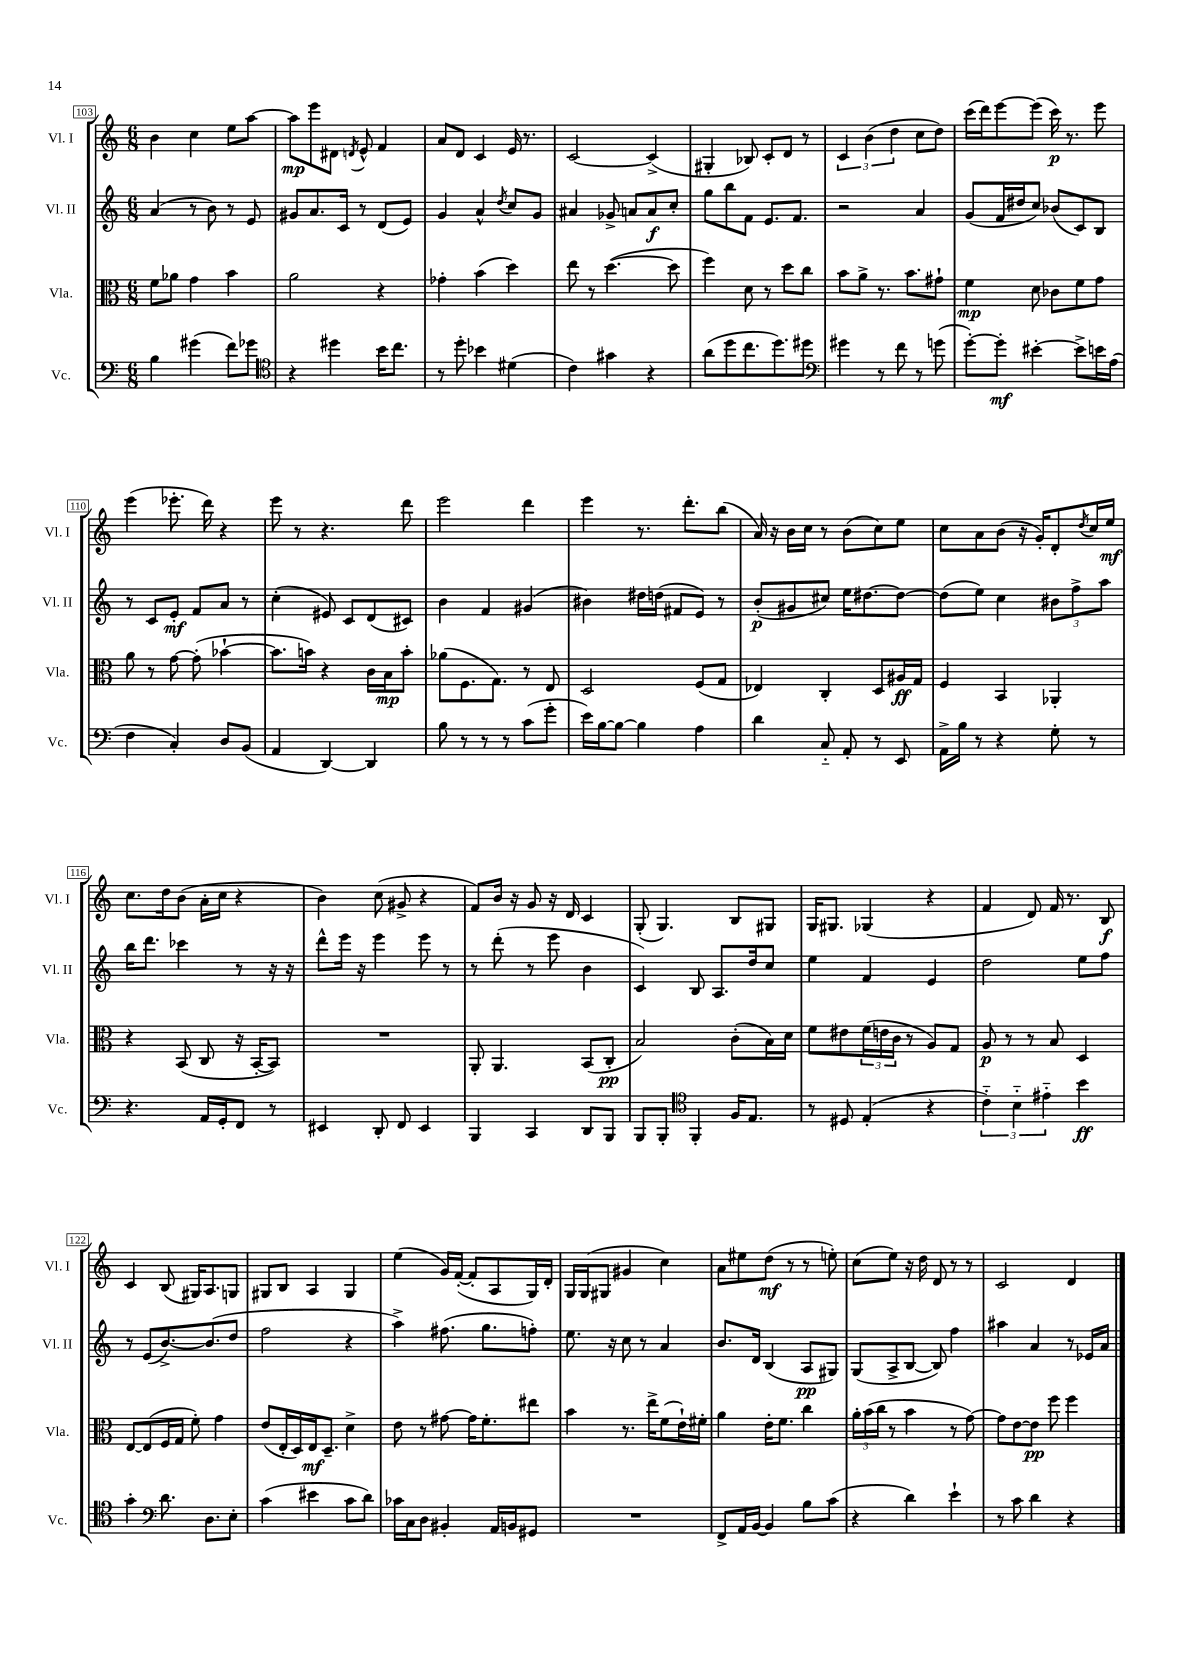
<<
\new StaffGroup <<
\new Staff = "s0" \with { instrumentName = "Vl. I" shortInstrumentName = "Vl. I" } {
    \clef treble \key c \major \numericTimeSignature \time 6/8
    b'4 c''4 e''8 a''8~ |
    a''8\mp e'''8 dis'8 \acciaccatura { d'8 } e'8-^ f'4 |
    a'8 d'8 c'4 e'16 r8. |
    c'2~ c'4->( |
    gis4-. bes8) c'8-. d'8 r8 |
    \tuplet 3/2 { c'4 b'4( d''4 } c''8 d''8) |
    c'''16( d'''16) e'''8~ e'''8( c'''16\p) r8. e'''8 |
    e'''4( ees'''8.-. d'''16) r4 |
    e'''8 r8 r4. d'''8 |
    e'''2 d'''4 |
    e'''4 r8. d'''8.-. b''8( |
    a'16) r16 b'16 c''16 r8 b'8( c''8) e''8 |
    c''8 a'8 b'8( r16 g'16-.) d'8-. \acciaccatura { d''8 } c''16 e''16\mf |
    c''8. d''16 b'8( a'16-. c''16 r4 |
    b'4) c''8( gis'8-> r4 |
    f'8) b'16 r16 g'8 r16 d'16 c'4 |
    g8-.( g4.) b8 gis8 |
    g16 gis8. ges4( r4 |
    f'4 d'8) f'16 r8. b8\f |
    c'4 b8( gis16) a8. g8 |
    gis8 b8 a4 gis4 |
    e''4( g'16) f'16~-.( f'8-. a8 g16) d'16-. |
    g16 g16( gis8 gis'4 c''4) |
    a'8 eis''8 d''8\mf( r8 r8 e''8-.) |
    c''8( e''8) r16 d''16 d'8 r8 r8 |
    c'2 d'4 \bar "|." |
}
\new Staff = "s1" \with { instrumentName = "Vl. II" shortInstrumentName = "Vl. II" } {
    \clef treble \key c \major \numericTimeSignature \time 6/8
    a'4( r8 b'8) r8 e'8 |
    gis'8 a'8. c'16 r8 d'8( e'8) |
    g'4 a'4-^ \acciaccatura { d''8 } c''8 g'8 |
    ais'4 ges'8-> a'8 a'8\f c''8-. |
    g''8 b''8 f'8 e'8. f'8. |
    r2 a'4 |
    g'8( f'16 dis''16 c''8) bes'8( c'8) b8 |
    r8 c'8 e'8-.\mf f'8 a'8 r8 |
    c''4-.( eis'8) c'8 d'8( cis'8) |
    b'4 f'4 gis'4( |
    bis'4) dis''16 d''16( fis'8 e'8) r8 |
    b'8-.\p( gis'8 cis''8) e''16 dis''8.~ dis''8~ |
    dis''8( e''8) c''4 \tuplet 3/2 { bis'8 f''8-> a''8 } |
    b''16 d'''8. ces'''4 r8 r16 r16 |
    d'''8-^ e'''16 r16 e'''4 e'''8 r8 |
    r8 d'''8-.( r8 e'''8 b'4 |
    c'4) b8 a8. d''16 c''8 |
    e''4 f'4 e'4 |
    d''2 e''8 f''8 |
    r8 e'8( b'8.~->) b'8.( d''8 |
    f''2 r4 |
    a''4->) fis''8.( g''8. f''8-.) |
    e''8. r16 c''8 r8 a'4 |
    b'8. d'16 b4( a8\pp gis8) |
    g8( a8-> b8~ b8) f''4 |
    ais''4 a'4 r8 ees'16 a'16 \bar "|." |
}
\new Staff = "s2" \with { instrumentName = "Vla." shortInstrumentName = "Vla." } {
    \clef alto \key c \major \numericTimeSignature \time 6/8
    f'8 aes'8 g'4 b'4 |
    a'2 r4 |
    ges'4-. b'4( d''4) |
    e''8 r8 d''4.~( d''8 |
    f''4) d'8 r8 d''8 c''8 |
    b'8 a'8-> r8. b'8. gis'8-! |
    f'4\mp d'8 ces'8 f'8 g'8 |
    a'8 r8 g'8~ g'8-.( bes'4~-! |
    bes'8. b'16) r4 c'16 b16\mp b'8-. |
    aes'8( f8. g8.) r8 e8 |
    d2 f8( g8 |
    ees4) c4-. d8 ais16\ff g16 |
    f4 b,4 aes,4-. |
    r4 b,8( c8 r16 b,16~-. b,8) |
    R2. |
    a,8-. a,4. b,8( c8-.\pp |
    b2) c'8-.( b16) d'16 |
    f'8 eis'8 \tuplet 3/2 { f'16( e'16 c'16 } r8 a8) g8 |
    a8\p r8 r8 b8 d4 |
    e8~ e8( f16 g16 f'8-.) g'4 |
    e'8( e16-. d16) e16\mf d8.-- d'4-> |
    e'8 r8 gis'8~ gis'16 f'8.-. eis''8 |
    b'4 r8. e''16-> f'8( e'16-!) fis'16-. |
    a'4 e'16-. f'8. c''4 |
    \tuplet 3/2 { a'16-. b'16( c''16 } r8 b'4 r8 g'8~) |
    g'8 e'8~ e'8\pp f''8 f''4 \bar "|." |
}
\new Staff = "s3" \with { instrumentName = "Vc." shortInstrumentName = "Vc." } {
    \clef bass \key c \major \numericTimeSignature \time 6/8
    b4 gis'4( f'8) ges'8 |
    \clef tenor r4 dis''4 b'16 c''8. |
    r8 d''8-. bes'4 dis'4( |
    c'4) gis'4 r4 |
    a'8( d''8 c''8. d''8.) dis''8 |
    \clef bass gis'4 r8 f'8 r8 g'8( |
    g'8~-.) g'8-.\mf eis'4~-. eis'8-> e'16 a16( |
    f4 c4-.) d8 b,8( |
    a,4 d,4~) d,4 |
    b8 r8 r8 r8 c'8( g'8-. |
    e'16) b16~ b8~ b4 a4 |
    d'4 c8-_ a,8-. r8 e,8 |
    a,16-> b16 r8 r4 g8-. r8 |
    r4. a,16 g,16-. f,8 r8 |
    eis,4 d,8-. f,8 eis,4 |
    b,,4 c,4 d,8 b,,8 |
    b,,8 b,,8-. \clef tenor f,4-. f16 e8. |
    r8 dis8 e4-.( r4 |
    \tuplet 3/2 { c'4-_) b4-_ eis'4-_ } b'4\ff |
    g'4-. \clef bass d'8. d8. e8-. |
    c'4( eis'4 c'8 d'8) |
    ces'16 c16 d8 bis,4-. a,16 b,16 gis,8 |
    R2. |
    f,8-> a,16 b,16~ b,4 b8 c'8( |
    r4 d'4) e'4-! |
    r8 c'8 d'4 r4 \bar "|." |
}
>>
>>
\layout { \context { \Score currentBarNumber = #103 \override BarNumber.stencil = #(make-stencil-boxer 0.1 0.3 ly:text-interface::print) } }
